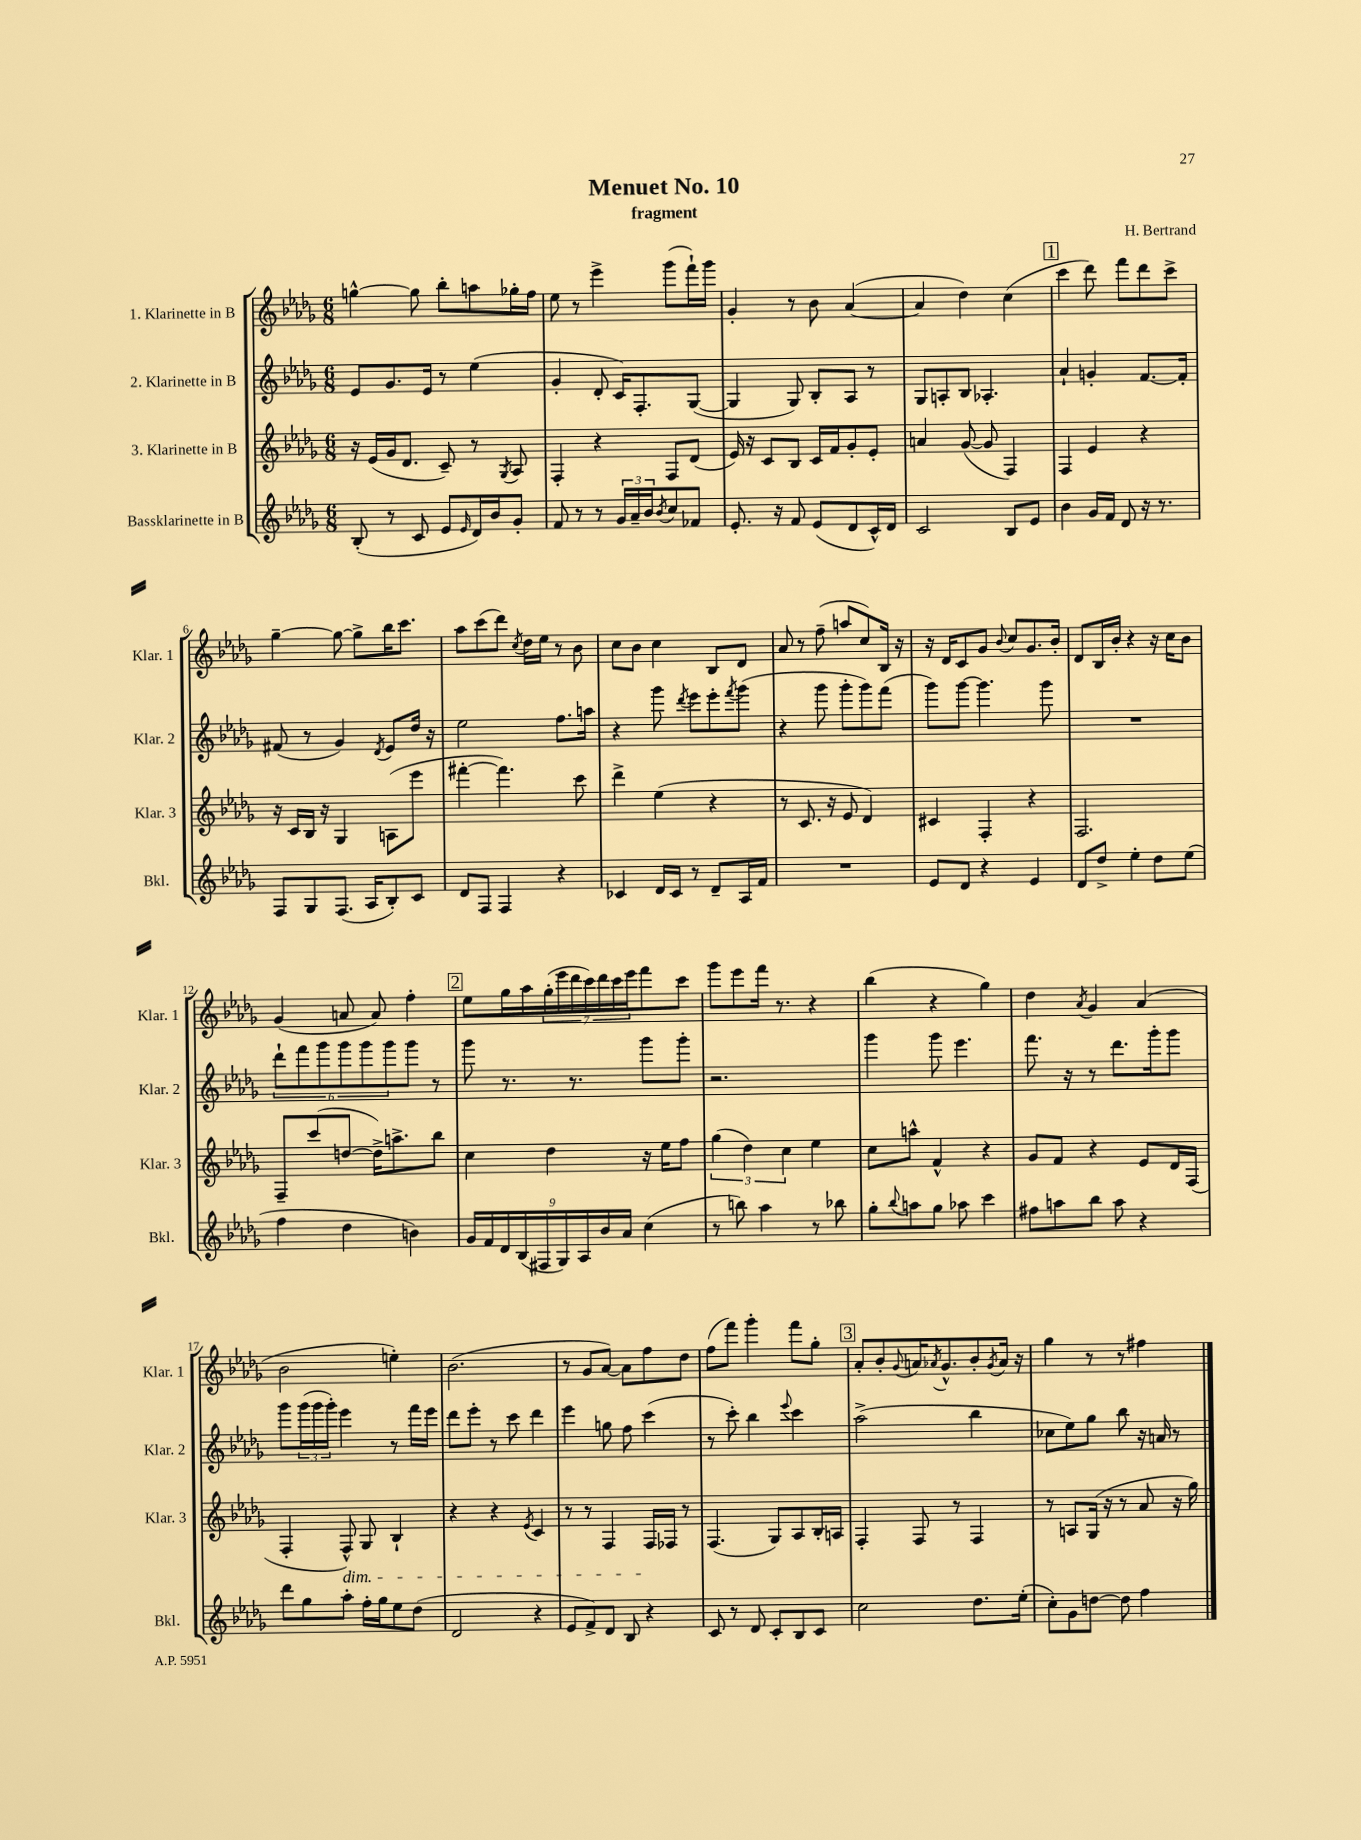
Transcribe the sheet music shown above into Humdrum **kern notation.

**kern	**kern	**kern	**kern
*part4	*part3	*part2	*part1
*staff4	*staff3	*staff2	*staff1
*I"Bassklarinette in B	*I"3. Klarinette in B	*I"2. Klarinette in B	*I"1. Klarinette in B
*I'Bkl.	*I'Klar. 3	*I'Klar. 2	*I'Klar. 1
*clefG2	*clefG2	*clefG2	*clefG2
*k[b-e-a-d-g-]	*k[b-e-a-d-g-]	*k[b-e-a-d-g-]	*k[b-e-a-d-g-]
*M6/8	*M6/8	*M6/8	*M6/8
=1	=1	=1	=1
(8B-'/	16r	8e-/L	[4ggn^^\
.	(16e-/LL	.	.
8r	16g-/J	8.g-/	.
.	8.d-/J	.	.
8c/	.	.	8gg\]
.	.	16e-/Jk	.
8e-/L	8c~/)	8r	8bb-'\L
16qqe-/	.	.	.
16d-/L)	8r	(4ee-\	8aan\
16b-/J	.	.	.
.	8qG-/	.	.
8g-'/J	8A-/	.	16gg-X'\L
.	.	.	16ff\JJ
=2	=2	=2	=2
8f/	4F'/	4g-'/	8ee-\
8r	.	.	8r
8r	4r	8d-'/	4eee-^\
24g-/LL	.	16c/KL)	.
24a-~/	.	.	.
.	.	8.F'/	.
24b-/J	.	.	.
8qb-/	.	.	.
8cc/	8F/L	.	(8ggg-\L
8f-X/J	(8d-/J	([8G-/J	16fff`\L)
.	.	.	16ggg-\JJ
=3	=3	=3	=3
8.e-'/	16e-/)	4G-/]	4g-'/
.	16r	.	.
.	8c/L	.	.
16r	.	.	.
8f/	8B-/J	8G-/)	8r
(8e-/L	16c/LL	8B-'/L	8b-\
.	16f/J	.	.
8d-/	8g-'/	8A-/J	([4a-/
16c^^/L)	8e-'/J	8r	.
16d-/JJ	.	.	.
=4	=4	=4	=4
2c/	4an/	8G-/L	4a-/]
.	.	8An'/	.
.	([8g-/	8B-/J	4dd-\)
.	8g-/]	4.A-X'/	.
8B-/L	4F/)	.	(4cc\
8e-/J	.	.	.
!!LO:REH:place=s1:t=1
=5	=5	=5	=5
4b-\	4F/	4a-`/	4ccc\
16g-/LL	4e-/	4gn'/	8ddd-\)
16f/JJ	.	.	.
8d-/	.	.	8fff\L
16r	4r	[8.f/L	8ddd-\
8.r	.	.	.
.	.	.	8ccc^\J
.	.	16f'/Jk]	.
!!LO:LB:g=z
=6	=6	=6	=6
8F/L	16r	(8f#X/	[4gg-~\
.	16c/LL	.	.
8G-/	16B-/JJ	8r	.
.	16r	.	.
(8.F/J	4G-/	4g-/)	8gg-\_
.	.	.	8gg-^\L]
16A-/KL	.	.	.
.	.	8qd-/	.
8B-'/)	(8An\L	8e-/L	16bb-\K
.	.	.	8.ccc\J
8c/J	8eee-\J	16dd-/Jk	.
.	.	16r	.
=7	=7	=7	=7
8d-/L	[4fff#X'\	2ee-\	8aa-\L
8F/J	.	.	(8ccc\
4F/	4.fff#\])	.	8ddd-\J)
.	.	.	8qcc/
.	.	.	16dd-\LL
.	.	.	16ee-\JJ
4r	.	8.ff\L	8r
.	8ccc\	.	8b-\
.	.	16aan\Jk	.
=8	=8	=8	=8
4c-X/	4ddd-^\	4r	8cc\L
.	.	.	8b-\J
16d-/LL	(4ee-\	8ggg-\	4cc\
16c-/JJ	.	.	.
.	.	8qddd-/	.
8r	.	8eee-\L	.
8d-~/L	4r	8eee-'\	8B-/L
.	.	8qfff/	.
16A-/L	.	(8ggg-\J	8d-/J
16f/JJ	.	.	.
=9	=9	=9	=9
2.r	8r	4r	8a-/
.	8.c/	.	8r
.	.	8ggg-\	(8ff~\
.	16r	.	.
.	8e-/	8ggg-'\L	8aan/L
.	4d-/)	8ggg-\)	8cc/)
.	.	(8fff\J	16B-/Jk
.	.	.	16r
=10	=10	=10	=10
8e-/L	4c#X/	8ggg-\L)	16r
.	.	.	16d-/KL
8d-/J	.	[8ggg-\J	8c/
4r	4F'/	4.ggg-\]	8g-/J
.	.	.	8qqb-/
.	.	.	8cc/L
4e-/	4r	.	8.g-/
.	.	8ggg-\	.
.	.	.	16b-'/Jk
=11	=11	=11	=11
8d-/L	2.F/	2.r	8d-/L
8dd-^/J	.	.	16B-/L
.	.	.	16b-'/JJ
4ee-'\	.	.	4r
8dd-\L	.	.	16r
.	.	.	16cc\KL
(8ee-\J	.	.	8b-\J
!!LO:LB:g=z
=12	=12	=12	=12
4ff\	8F~/L	12ddd-`\L	(4g-/
.	.	12fff\	.
.	(8ccc/	.	.
.	.	12ggg-\	.
4dd-\	[8ddn/J	12ggg-\	8an/
.	.	12ggg-\	.
.	16dd^\KL])	.	8a/)
.	.	12ggg-\	.
.	8.aan^\	.	.
4bn\)	.	8ggg-\J	4ff'\
.	8bb-\J	8r	.
!!LO:REH:place=s1:t=2
=13	=13	=13	=13
18g-/LL	4cc\	8ggg-\	8ee-\L
18f/	.	.	.
18d-/	.	.	.
.	.	8.r	16gg-\L
(18B-/	.	.	.
.	.	.	16aa-\
18F#X/	.	.	.
.	4dd-\	.	(28gg-'\
18G-/)	.	.	.
.	.	.	28eee-\
.	.	8.r	.
.	.	.	28ddd-\
18A-/	.	.	.
.	.	.	28ccc\)
18b-/	.	.	.
.	.	.	28ddd-\
.	.	.	28ccc\
18a-/JJ	.	.	.
.	.	.	28eee-\J
(4cc\	16r	8ggg-\L	8fff\
.	16ee-\KL	.	.
.	8ff\J	8ggg-'\J	8ccc\J
=14	=14	=14	=14
8r	(6gg-\	2.r	8ggg-\L
8bbn\)	.	.	8eee-\
.	6dd-\)	.	.
4aa-\	.	.	16fff\Jk
.	.	.	8.r
.	6cc\	.	.
8r	4ee-\	.	4r
8bb-X\	.	.	.
=15	=15	=15	=15
8gg-'\L	8cc\L	4ggg-\	(4bb-\
8qqbb-/	.	.	.
8aan\	8aan^^\J	.	.
8gg-\J	4f^^/	8ggg-\	4r
8aa-X\	.	4.eee-\	.
4ccc\	4r	.	4gg-\)
=16	=16	=16	=16
8ff#X\L	8g-/L	8.fff\	4dd-\
8aan\	8f/J	.	.
.	.	16r	.
.	.	.	8qa-/
8bb-\J	4r	8r	4g-/
8aa\	.	8.ddd-\L	.
4r	8e-/L	.	(4a-/
.	.	16ggg-'\k	.
.	16d-/L	8ggg-\J	.
.	(16F/JJ	.	.
!!LO:LB:g=z
=17	=17	=17	=17
8ddd-\L	4F'/	8ggg-\L	2b-\
8gg-\	.	(24ggg-\L	.
.	.	24ggg-\	.
.	.	24ggg-'\JJ)	.
!	!LO:TX:b:i:t=dim.	!	!
8aa-'\J	8F^^/)	4eee-\	.
16ff'\LL	8G-/	.	.
16gg-\J	.	.	.
8ee-\	4B-`/	8r	4een'\)
(8dd-\J	.	16fff\LL	.
.	.	16eee-\JJ	.
=18	=18	=18	=18
2d-/	4r	8ddd-\L	(2.b-\
.	.	8eee-'\J	.
.	4r	8r	.
.	.	8ccc\	.
.	8qe-/	.	.
4r	4c/	4ddd-\	.
=19	=19	=19	=19
8e-/L	8r	4eee-\	8r
8f^/)	8r	.	8g-/L
8d-/J	4F/	8ggn\	[8a-/J)
8B-/	.	8ff\	8a-\L]
4r	16F/LL	(4ccc\	8ff\
.	16F-X/JJ	.	.
.	8r	.	8dd-\J
=20	=20	=20	=20
8c/	(4.F/	8r	(8ff\L
8r	.	8ccc'\)	8fff\J)
8d-/	.	4bb-\	4ggg-'\
8c'/L	8G-/L)	.	.
.	.	8qqeee-/	.
8B-/	8A-/	4ccc\	8fff\L
8c/J	16B-'/L	.	8gg-'\J
.	16An/JJ	.	.
!!LO:REH:place=s1:t=3
=21	=21	=21	=21
2cc\	4F'/	(2aa-^\	8a-'/L
.	.	.	8b-'/
.	.	.	8qqg-/
.	8F/	.	16an/K
.	.	.	8qa-X/
.	.	.	8.g-^^/
.	8r	.	.
8.dd-\L	4F/	4bb-\	8b-'/
.	.	.	8qg-/
.	.	.	16a-/Jk
(16ee-'\Jk	.	.	16r
=22	=22	=22	=22
8cc'\L)	8r	8cc-X\L	4gg-\
8g-\	8An/L	8ee-\)	.
[8ddn\J	(16G-/Jk	8gg-\J	8r
.	16r	.	.
8dd\]	8r	8bb-\	8r
4ff\	8a-/	16r	4ff#X\
.	.	16an/	.
.	16r	8r	.
.	16gg-\)	.	.
==	==	==	==
*-	*-	*-	*-
